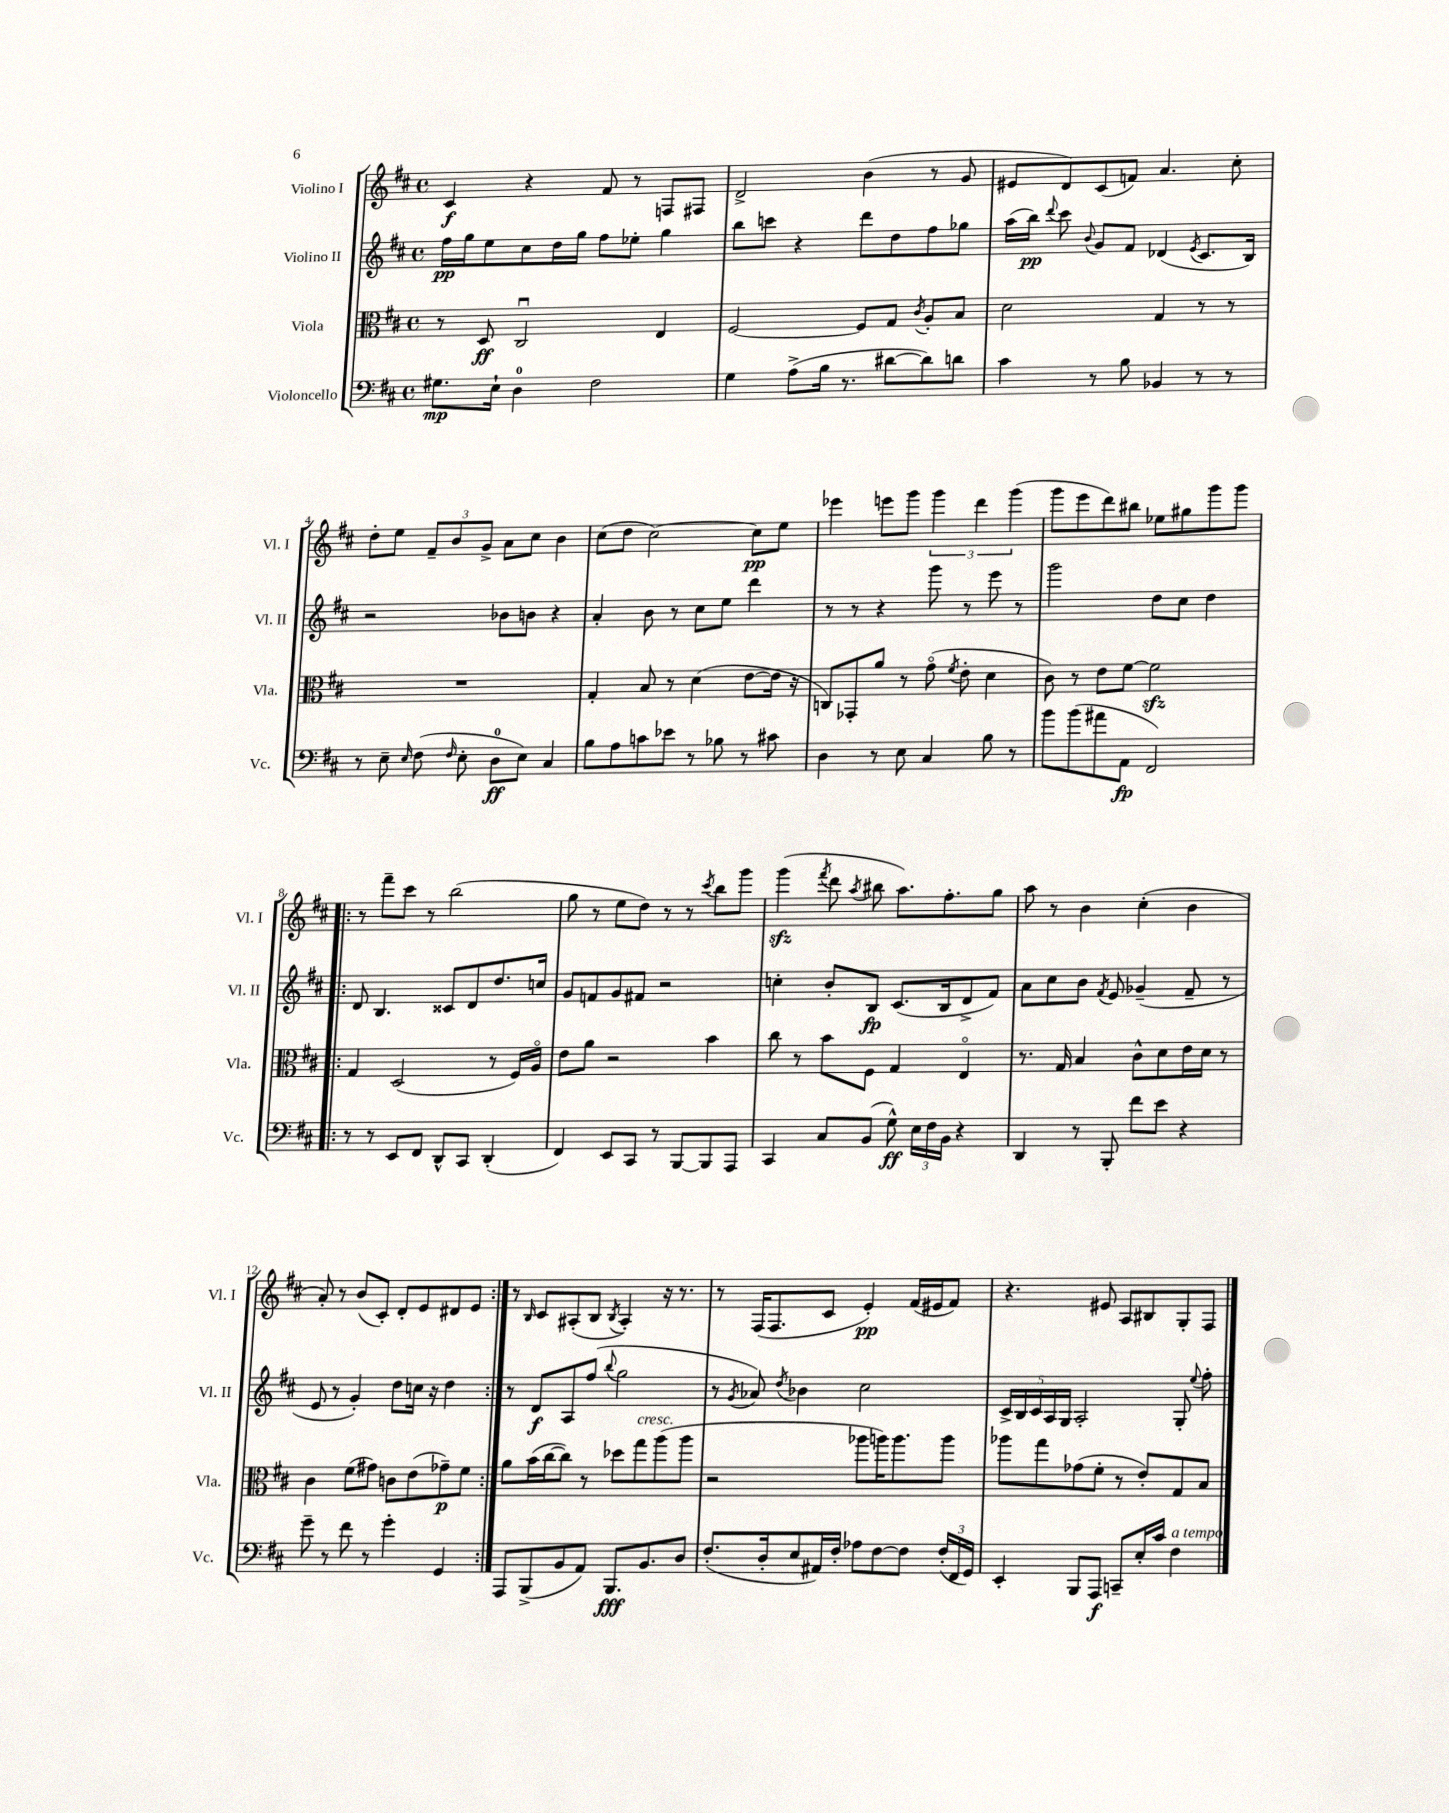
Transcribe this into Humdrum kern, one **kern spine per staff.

**kern	**dynam	**kern	**dynam	**kern	**dynam	**kern	**dynam
*part4	*part4	*part3	*part3	*part2	*part2	*part1	*part1
*staff4	*staff4	*staff3	*staff3	*staff2	*staff2	*staff1	*staff1
*I"Violoncello	*	*I"Viola	*	*I"Violino II	*	*I"Violino I	*
*I'Vc.	*	*I'Vla.	*	*I'Vl. II	*	*I'Vl. I	*
*clefF4	*	*clefC3	*	*clefG2	*	*clefG2	*
*k[f#c#]	*	*k[f#c#]	*	*k[f#c#]	*	*k[f#c#]	*
*M4/4	*	*M4/4	*	*M4/4	*	*M4/4	*
*met(c)	*	*met(c)	*	*met(c)	*	*met(c)	*
=1	=1	=1	=1	=1	=1	=1	=1
8.G#X\L	mp	8r	.	16ff#\LL	pp	4c#/	f
.	.	.	.	16gg\J	.	.	.
.	.	8D/	ff	8ee\	.	.	.
16E`\Jk	.	.	.	.	.	.	.
4D\	.	2C#u/	.	8cc#\	.	4r	.
.	.	.	.	16dd\L	.	.	.
.	.	.	.	16gg\JJ	.	.	.
2F#\	.	.	.	8ff#\L	.	8f#/	.
.	.	.	.	8ee-X'\J	.	8r	.
.	.	4E/	.	4gg\	.	8Fn/L	.
.	.	.	.	.	.	8F#X/J	.
=2	=2	=2	=2	=2	=2	=2	=2
4G\	.	[2F#/	.	8bb\L	.	2d^/	.
.	.	.	.	8cccn\J	.	.	.
(8A^\L	.	.	.	4r	.	.	.
16B\Jk	.	.	.	.	.	.	.
8.r	.	.	.	.	.	.	.
.	.	8F#/L]	.	8ddd\L	.	(4b\	.
[8d#X\L	.	8G/J	.	8dd\	.	.	.
.	.	8qc#/	.	.	.	.	.
8d#\])	.	8A'/L	.	8ff#\	.	8r	.
8dn\J	.	8B/J	.	8gg-X\J	.	8g/	.
=3	=3	=3	=3	=3	=3	=3	=3
4c#\	.	2d\	.	(16aa\LL	.	8e#X/L	.
.	.	.	.	16bb\JJ)	pp	.	.
.	.	.	.	8qqddd/	.	.	.
.	.	.	.	8ccc#\	.	8d/)	.
.	.	.	.	8qqb/	.	.	.
8r	.	.	.	8g/L	.	(8c#/	.
8B\	.	.	.	8f#/J	.	8fn/J)	.
4BB-X/	.	4G/	.	(4d-X/	.	4.a/	.
.	.	.	.	8qe/	.	.	.
8r	.	8r	.	8.c#/L	.	.	.
8r	.	8r	.	.	.	8cc#'\	.
.	.	.	.	16B/Jk)	.	.	.
!!LO:LB:g=z
=4	=4	=4	=4	=4	=4	=4	=4
8r	.	1r	.	2r	.	8dd'\L	.
8E~\	.	.	.	.	.	8ee\J	.
16qqE/	.	.	.	.	.	.	.
(8F#\	.	.	.	.	.	12f#~/L	.
.	.	.	.	.	.	12b/	.
16qqF#/	.	.	.	.	.	.	.
8E'\	.	.	.	.	.	.	.
.	.	.	.	.	.	12g^/J	.
8D\L	ff	.	.	8b-X\L	.	8a\L	.
8E\J)	.	.	.	8bn\J	.	8cc#\J	.
4C#/	.	.	.	4r	.	4b\	.
=5	=5	=5	=5	=5	=5	=5	=5
8B\L	.	4G'/	.	4a'/	.	(8cc#\L	.
8A\	.	.	.	.	.	8dd\J	.
8cn\	.	8B/	.	8b\	.	[2cc#\)	.
8e-X\J	.	8r	.	8r	.	.	.
8r	.	(4d\	.	8cc#\L	.	.	.
8B-X\	.	.	.	8ee\J	.	.	.
8r	.	[8e\L	.	4ddd\	.	8cc#\L]	pp
8c#X\	.	16e\Jk]	.	.	.	8ee\J	.
.	.	16r	.	.	.	.	.
=6	=6	=6	=6	=6	=6	=6	=6
4D\	.	8Cn/L)	.	8r	.	4eee-X\	.
.	.	8GG-X'/	.	8r	.	.	.
8r	.	8a/J	.	4r	.	8eeen\L	.
8E\	.	8r	.	.	.	8ggg\J	.
4C#/	.	(8g\	.	8ggg\	.	6ggg\	.
.	.	8qf#/	.	.	.	.	.
.	.	8e'\	.	8r	.	.	.
.	.	.	.	.	.	6ddd\	.
8B\	.	4d\	.	8eee\	.	.	.
.	.	.	.	.	.	(6ggg\	.
8r	.	.	.	8r	.	.	.
=7	=7	=7	=7	=7	=7	=7	=7
8b\L	.	8c#\)	.	2ggg\	.	8ggg\L	.
(8b\	.	8r	.	.	.	8eee\	.
8a#X\	.	8e\L	.	.	.	8ddd\)	.
8AA\J	fp	[8f#\J	.	.	.	8bb#X\J	.
2FF#/)	.	2f#zz\]	.	8dd\L	.	8ee-X\L	.
.	.	.	.	8cc#\J	.	8gg#X\	.
.	.	.	.	4dd\	.	8ggg\	.
.	.	.	.	.	.	8ggg\J	.
!!LO:LB:g=z
=8!|:	=8!|:	=8!|:	=8!|:	=8!|:	=8!|:	=8!|:	=8!|:
8r	.	4G/	.	8d/	.	8r	.
8r	.	.	.	4.B/	.	8fff#~\L	.
8EE/L	.	(2D/	.	.	.	8ccc#\J	.
8FF#/J	.	.	.	.	.	8r	.
8DD^^/L	.	.	.	8c##X/L	.	(2bb\	.
8CC#/J	.	.	.	8d/	.	.	.
(4DD'/	.	8r	.	8.dd/	.	.	.
.	.	16F#/LL)	.	.	.	.	.
.	.	16A/JJ	.	16ccn/Jk	.	.	.
=9	=9	=9	=9	=9	=9	=9	=9
4FF#/)	.	8e\L	.	8g/L	.	8gg\	.
.	.	8a\J	.	8fn/	.	8r	.
8EE/L	.	2r	.	8g/	.	8ee\L	.
8CC#/J	.	.	.	8f#X/J	.	8dd\J)	.
8r	.	.	.	2r	.	8r	.
[8BBB/L	.	.	.	.	.	8r	.
.	.	.	.	.	.	8qccc#/	.
8BBB/]	.	4b\	.	.	.	8bb\L	.
8AAA/J	.	.	.	.	.	8ggg\J	.
=10	=10	=10	=10	=10	=10	=10	=10
4CC#/	.	8cc#\	.	4ccn'\	.	(4gggzz\	.
.	.	8r	.	.	.	.	.
.	.	.	.	.	.	8qfff#/	.
8C#/L	.	8b\L	.	8b'/L	.	8ddd\	.
.	.	.	.	.	.	8qaa/	.
(8BB/J	.	8F#\J	.	8B/J	fp	8bb#X\	.
8G^^\)	ff	4G/	.	(8.c#/L	.	8.aa\L)	.
24E\LL	.	.	.	.	.	.	.
24F#\	.	.	.	.	.	.	.
.	.	.	.	16B/k	.	8.ff#'\	.
24BB\JJ	.	.	.	.	.	.	.
4r	.	4E/	.	8d^/	.	.	.
.	.	.	.	8f#/J)	.	8gg\J	.
=11	=11	=11	=11	=11	=11	=11	=11
4DD/	.	8.r	.	8a\L	.	8aa\	.
.	.	.	.	8cc#\	.	8r	.
.	.	16G/	.	.	.	.	.
8r	.	4B/	.	8b\J	.	4b\	.
.	.	.	.	8qf#/	.	.	.
8BBB'/	.	.	.	8e/	.	.	.
8f#\L	.	8c#^^\L	.	(4g-X~/	.	(4cc#'\	.
8e\J	.	8d\	.	.	.	.	.
4r	.	16e\L	.	8f#~/	.	4b\	.
.	.	16d\JJ	.	.	.	.	.
.	.	8r	.	8r	.	.	.
!!LO:LB:g=z
=12	=12	=12	=12	=12	=12	=12	=12
8g~\	.	4c#\	.	8e/	.	8a'/)	.
8r	.	.	.	8r	.	8r	.
8f#\	.	(8f#\L	.	4g'/)	.	(8b/L	.
8r	.	8g#X\J)	.	.	.	8c#'/J)	.
4g'\	.	8cn\L	.	8dd\L	.	8d'/L	.
.	.	(8e\	.	16ccn\Jk	.	8e/	.
.	.	.	.	16r	.	.	.
4GG/	.	8g-X~\)	p	4dd\	.	8d#X/	.
.	.	8f#\J	.	.	.	8e/J	.
=13:|!	=13:|!	=13:|!	=13:|!	=13:|!	=13:|!	=13:|!	=13:|!
8AAA/L	.	8a\L	.	8r	.	8r	.
.	.	.	.	.	.	16qqB/	.
(8BBB^/	.	(16b\L	.	8d/L	f	8c#/L	.
.	.	[16cc#\J	.	.	.	.	.
8BB/	.	8cc#\J])	.	8A/	.	(8A#X'/	.
8AA/J)	.	8r	.	(8ff#/J	.	8B/J	.
.	.	.	.	8qqbb/	.	8qB/	.
8.BBB/L	fff	8dd-X\L	.	2gg\	.	4A#'/)	.
!	!	!LO:TX:a:i:t=cresc.	!	!	!	!	!
.	.	8gg\	.	.	.	.	.
8.BB/	.	.	.	.	.	.	.
.	.	(8aa\	.	.	.	16r	.
.	.	.	.	.	.	8.r	.
8D/J	.	8aa\J	.	.	.	.	.
=14	=14	=14	=14	=14	=14	=14	=14
(8.F#'/L	.	2r	.	8r	.	8r	.
.	.	.	.	8qg/	.	.	.
.	.	.	.	8a-X/)	.	(16F#/KL	.
16D'/k	.	.	.	.	.	8.F#/	.
.	.	.	.	8qdd/	.	.	.
8E/	.	.	.	4b-X\	.	.	.
16AA#X/L)	.	.	.	.	.	8c#/J	.
16F#'/JJ	.	.	.	.	.	.	.
8A-X\L	.	8aa-X\L	.	2cc#\	.	4e'/)	pp
[8F#\	.	16aan\K)	.	.	.	.	.
.	.	8.aa\	.	.	.	.	.
8F#\J]	.	.	.	.	.	(16f#/LL	.
.	.	.	.	.	.	16e#X/J	.
(24F#'/LL	.	8aa\J	.	.	.	8f#/J)	.
24FF#/	.	.	.	.	.	.	.
24GG/JJ)	.	.	.	.	.	.	.
=15	=15	=15	=15	=15	=15	=15	=15
4EE'/	.	8aa-X\L	.	20c#^/LL	.	4.r	.
.	.	.	.	20B/	.	.	.
.	.	.	.	20c#/	.	.	.
.	.	8gg\	.	.	.	.	.
.	.	.	.	20A/	.	.	.
.	.	.	.	20G/JJ	.	.	.
8BBB/L	.	(8g-X\	.	2A'/	.	.	.
8AAA/J	f	8f#'\J	.	.	.	8e#X/	.
8CCn~/L	.	8r	.	.	.	8A/L	.
16E'/L	.	8e'/L)	.	.	.	8B#X/	.
16c#/JJ	.	.	.	.	.	.	.
!LO:TX:a:i:t=a tempo	!	!	!	!	!	!	!
4F#\	.	8G/	.	8G'/	.	8G'/	.
.	.	.	.	8qqee/	.	.	.
.	.	8B/J	.	8ff#'\	.	8F#/J	.
==	==	==	==	==	==	==	==
*-	*-	*-	*-	*-	*-	*-	*-
